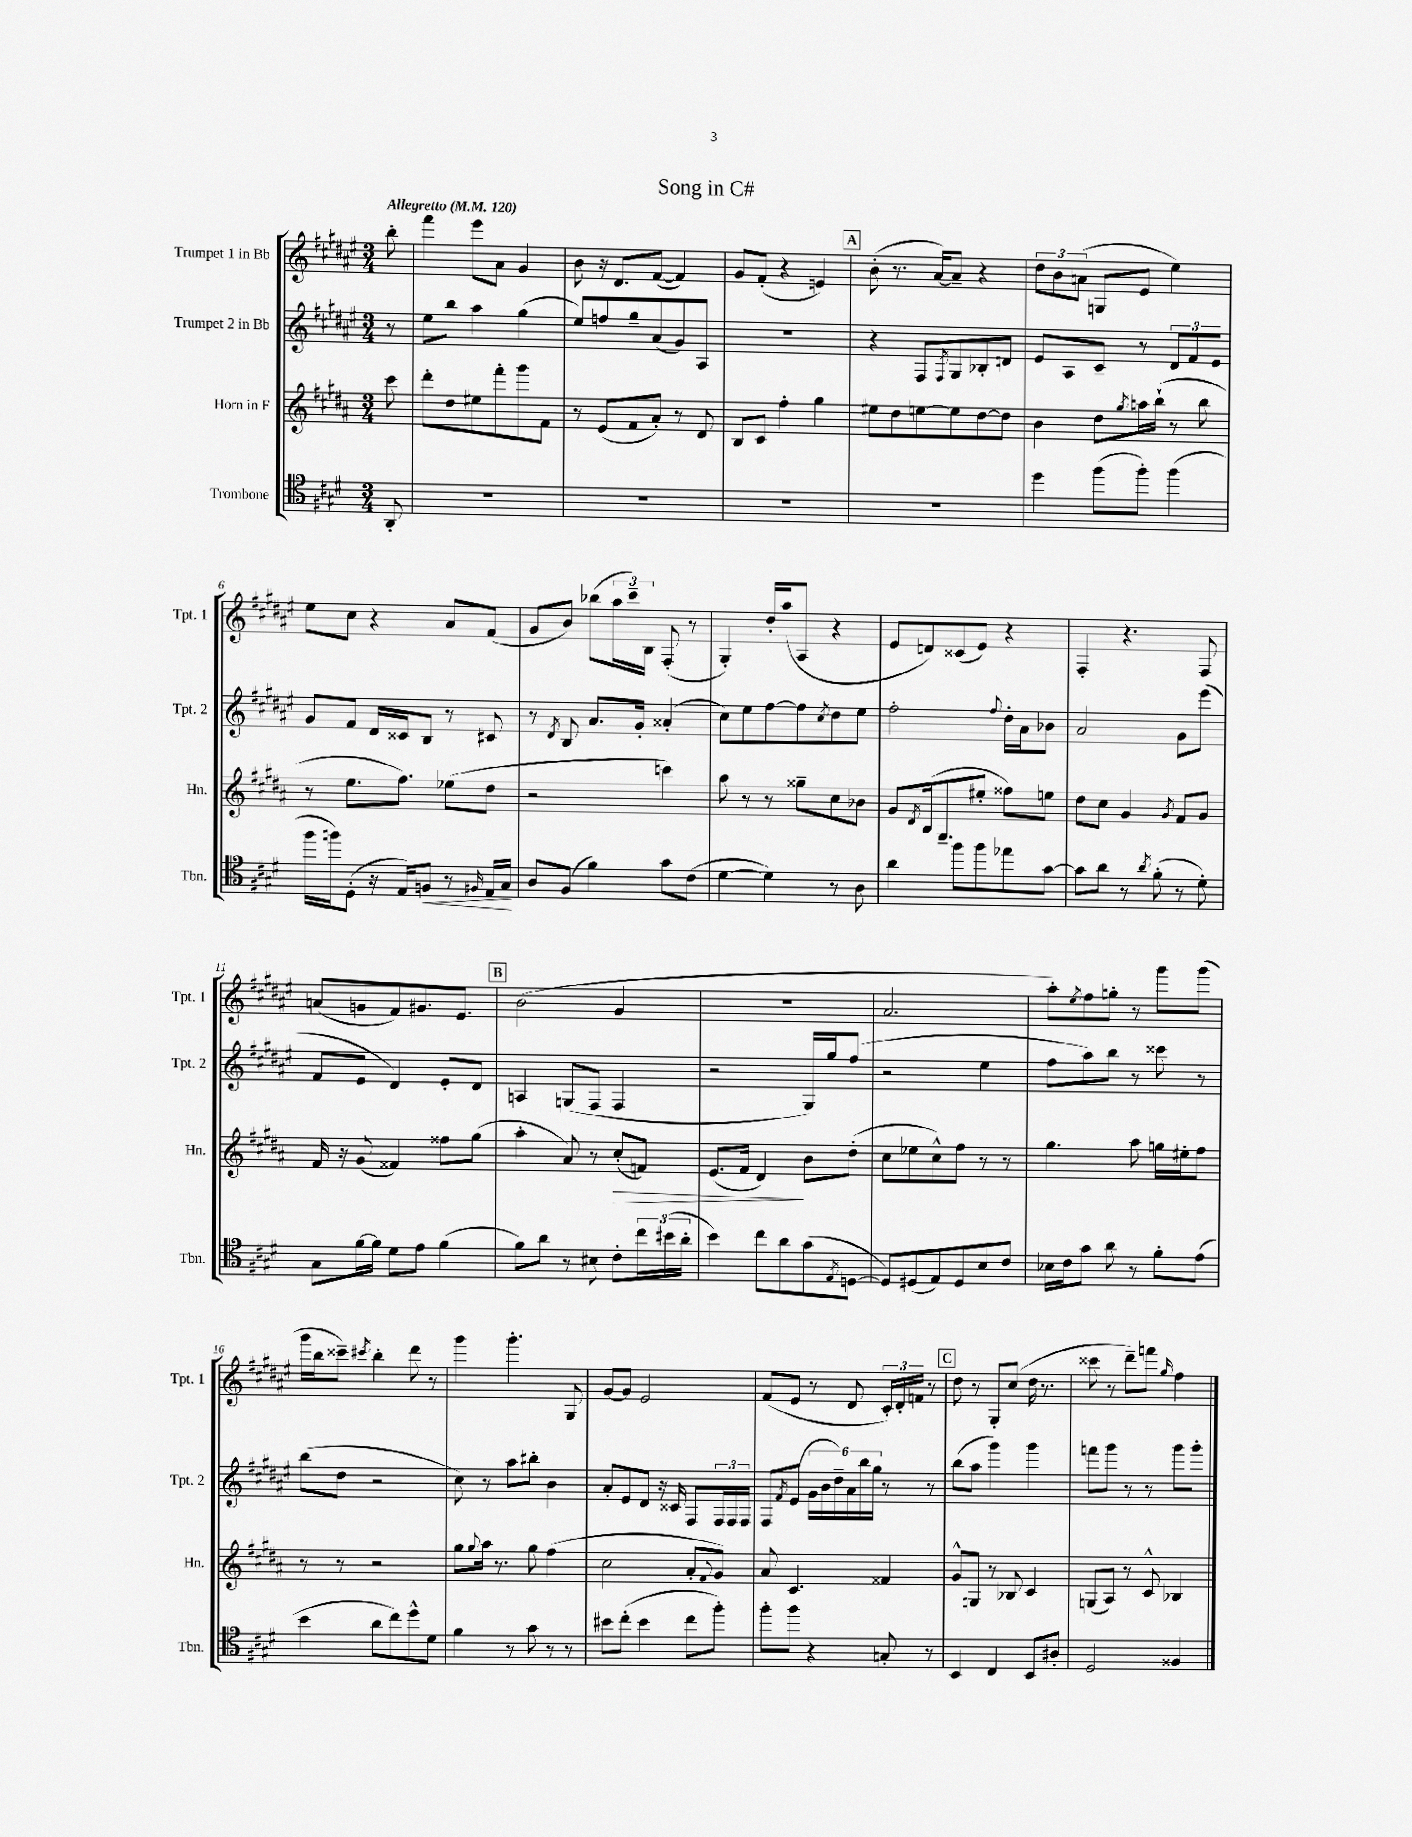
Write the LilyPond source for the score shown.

\header { title = "Song in C#" }
<<
\new StaffGroup <<
\new Staff = "s0" \with { instrumentName = "Trumpet 1 in Bb" shortInstrumentName = "Tpt. 1" } {
    \clef treble \key fis \major \numericTimeSignature \time 3/4 \partial 8 \tempo "Allegretto" 4 = 120
    b''8-. |
    fis'''4 eis'''8 ais'8 gis'4 |
    b'8 r16 dis'8. fis'8~( fis'4) |
    gis'8 fis'8-.( r4 e'4) |
    \mark \markup { \box "A" } b'8-.( r8. ais'16~) ais'8-- r4 |
    \tuplet 3/2 { dis''8 b'8 a'8( } g8 eis'8 eis''4) |
    eis''8 cis''8 r4 ais'8 fis'8( |
    gis'8 b'8) bes''8( \tuplet 3/2 { ais''16 cis'''16--) b16 } fis8-.( r8 |
    gis4-.) dis''16-. ais''16( ais8 r4 |
    eis'8 d'8) cisis'8( eis'8) r4 |
    fis4-. r4. fis8 |
    a'8( g'8 fis'8) gis'8. eis'8. |
    \mark \markup { \box "B" } b'2( gis'4 |
    R2. |
    ais'2. |
    ais''8-.) \acciaccatura { eis''8 } fis''8 g''8-. r8 gis'''8 gis'''8( |
    gis'''16 b''16 cisis'''8--) \acciaccatura { cis'''8 } b''4-. dis'''8 r8 |
    gis'''4 gis'''4.-. gis8 |
    gis'8~ gis'8 eis'2 |
    fis'8( eis'8 r8 dis'8 \tuplet 3/2 { cis'16-.) dis'16-. f'16 } r8 |
    \mark \markup { \box "C" } dis''8 r8 gis8-. cis''8( dis''16 r8. |
    cisis'''8 r8 dis'''8--) f'''8 \grace { gis''16 } fis''4 \bar "|." |
}
\new Staff = "s1" \with { instrumentName = "Trumpet 2 in Bb" shortInstrumentName = "Tpt. 2" } {
    \clef treble \key fis \major \numericTimeSignature \time 3/4 \partial 8
    r8 |
    eis''8 b''8 ais''4 gis''4( |
    eis''8) f''8 gis''8-- ais'8( gis'8) ais8 |
    R2. |
    \mark \markup { \box "A" } r4 fis8 \acciaccatura { fis8 } gis8 bes8-. d'8 |
    eis'8 ais8 cis'8-- r8 \tuplet 3/2 { dis'8 fis'8 eis'8 } |
    gis'8 fis'8 dis'16 cisis'16 b8 r8 cis'8 |
    r8 \acciaccatura { dis'8 } b8 ais'8. gis'16-. aisis'4-.( |
    cis''8) eis''8 fis''8~ fis''8 \acciaccatura { cis''8 } dis''8 eis''8 |
    fis''2-. \appoggiatura { fis''8 } dis''16-. ais'16 bes'8 |
    ais'2 gis'8 eis'''8( |
    fis'8 eis'8 dis'4) eis'8-. dis'8 |
    \mark \markup { \box "B" } a4 g8( fis8 fis4 |
    r2 gis16) gis''16 fis''8( |
    r2 eis''4 |
    fis''8 ais''8) b''8 r8 cisis'''8 r8 |
    b''8( dis''8 r2 |
    cis''8) r8 ais''8 bis''8-. b'4 |
    ais'8-. eis'8 dis'8 r16 cisis'16 fis8 \tuplet 3/2 { fis16 fis16 fis16 } |
    fis8 \acciaccatura { fis'8 } eis'8( \tuplet 6/4 { gis'16 b'16 dis''16--) ais'16 b''16 gis''16 } r8 r8 |
    \mark \markup { \box "C" } b''8( ais''8 gis'''4) gis'''4 |
    f'''8 gis'''8 r8 r8 gis'''8 gis'''8-. \bar "|." |
}
\new Staff = "s2" \with { instrumentName = "Horn in F" shortInstrumentName = "Hn." } {
    \clef treble \key b \major \numericTimeSignature \time 3/4 \partial 8
    cis'''8 |
    dis'''8-. dis''8 eis''8 fis'''8-. gis'''8 fis'8 |
    r8 e'8( fis'8 ais'8-.) r8 dis'8 |
    b8 cis'8 fis''4-. gis''4 |
    \mark \markup { \box "A" } eis''8 dis''8 e''8~ e''8 dis''8~ dis''8 |
    b'4 dis''8 \acciaccatura { gis''8 } a''16 b''16-!( r8 b''8 |
    r8 e''8. fis''8.) ees''8( dis''8 |
    r2 c'''4) |
    ais''8 r8 r8 gisis''8-- cis''8 bes'8 |
    gis'8 \acciaccatura { dis'8 } b16( gis8.-- eis''8-. fisis''8) e''8 |
    dis''8 cis''8 gis'4 \acciaccatura { gis'8 } fis'8 gis'8 |
    fis'16 r16 gis'8( fisis'4) fisis''8 gis''8( |
    \mark \markup { \box "B" } ais''4-. ais'8) r8 cis''8-.\>( f'8) |
    e'8.( fis'16 dis'4\!) b'8 dis''8-.( |
    cis''8 ees''8 cis''8-^) fis''8 r8 r8 |
    gis''4. ais''8 g''16 eis''16-. fis''8 |
    r8 r8 r2 |
    gis''8 \appoggiatura { gis''8 } ais''16 r8. gis''8 fis''4( |
    cis''2 ais'8-. \appoggiatura { fis'8 } gis'8) |
    ais'8 cis'4. fisis'4 |
    \mark \markup { \box "C" } gis'8-^ g8 r8 bes8 cis'4 |
    g8( ais8) r8 cis'8-^ bes4 \bar "|." |
}
\new Staff = "s3" \with { instrumentName = "Trombone" shortInstrumentName = "Tbn." } {
    \clef tenor \key e \major \numericTimeSignature \time 3/4 \partial 8
    a,8-. |
    R2. |
    R2. |
    R2. |
    \mark \markup { \box "A" } R2. |
    dis''4 fis''8( fis''8-.) fis''4( |
    fis''16 f''16) dis8-.( r16 e16) f8\< r8 \grace { fis16 } e16 gis16\! |
    a8 fis8( fis'4) gis'8 cis'8( |
    dis'4~ dis'4) r8 a8 |
    a'4 fis''8 fis''8 ees''8 gis'8~ |
    gis'8 a'8 r8 \acciaccatura { a'8 } fis'8-.( r8 dis'8-.) |
    gis8 fis'16~ fis'16 dis'8 e'8 fis'4( |
    \mark \markup { \box "B" } fis'8) a'8 r8 bis8 cis'8-. \tuplet 3/2 { cis''16 bis'16( a'16-. } |
    b'4) cis''8 a'8 gis'8( \acciaccatura { e8 } d8~ |
    d8) dis8( e8) dis8 b8 cis'8 |
    bes16 cis'16 gis'8 a'8 r8 fis'8-. e'8( |
    b'4 a'8 cis''8) dis''8-^ dis'8 |
    fis'4 r8 gis'8 r8 r8 |
    bis'8 cis''8-.( bis'4 cis''8 fis''8-.) |
    fis''8-. fis''8 r4 g8-. r8 |
    \mark \markup { \box "C" } b,4 cis4 b,8 ais8-. |
    dis2 fisis4 \bar "|." |
}
>>
>>
